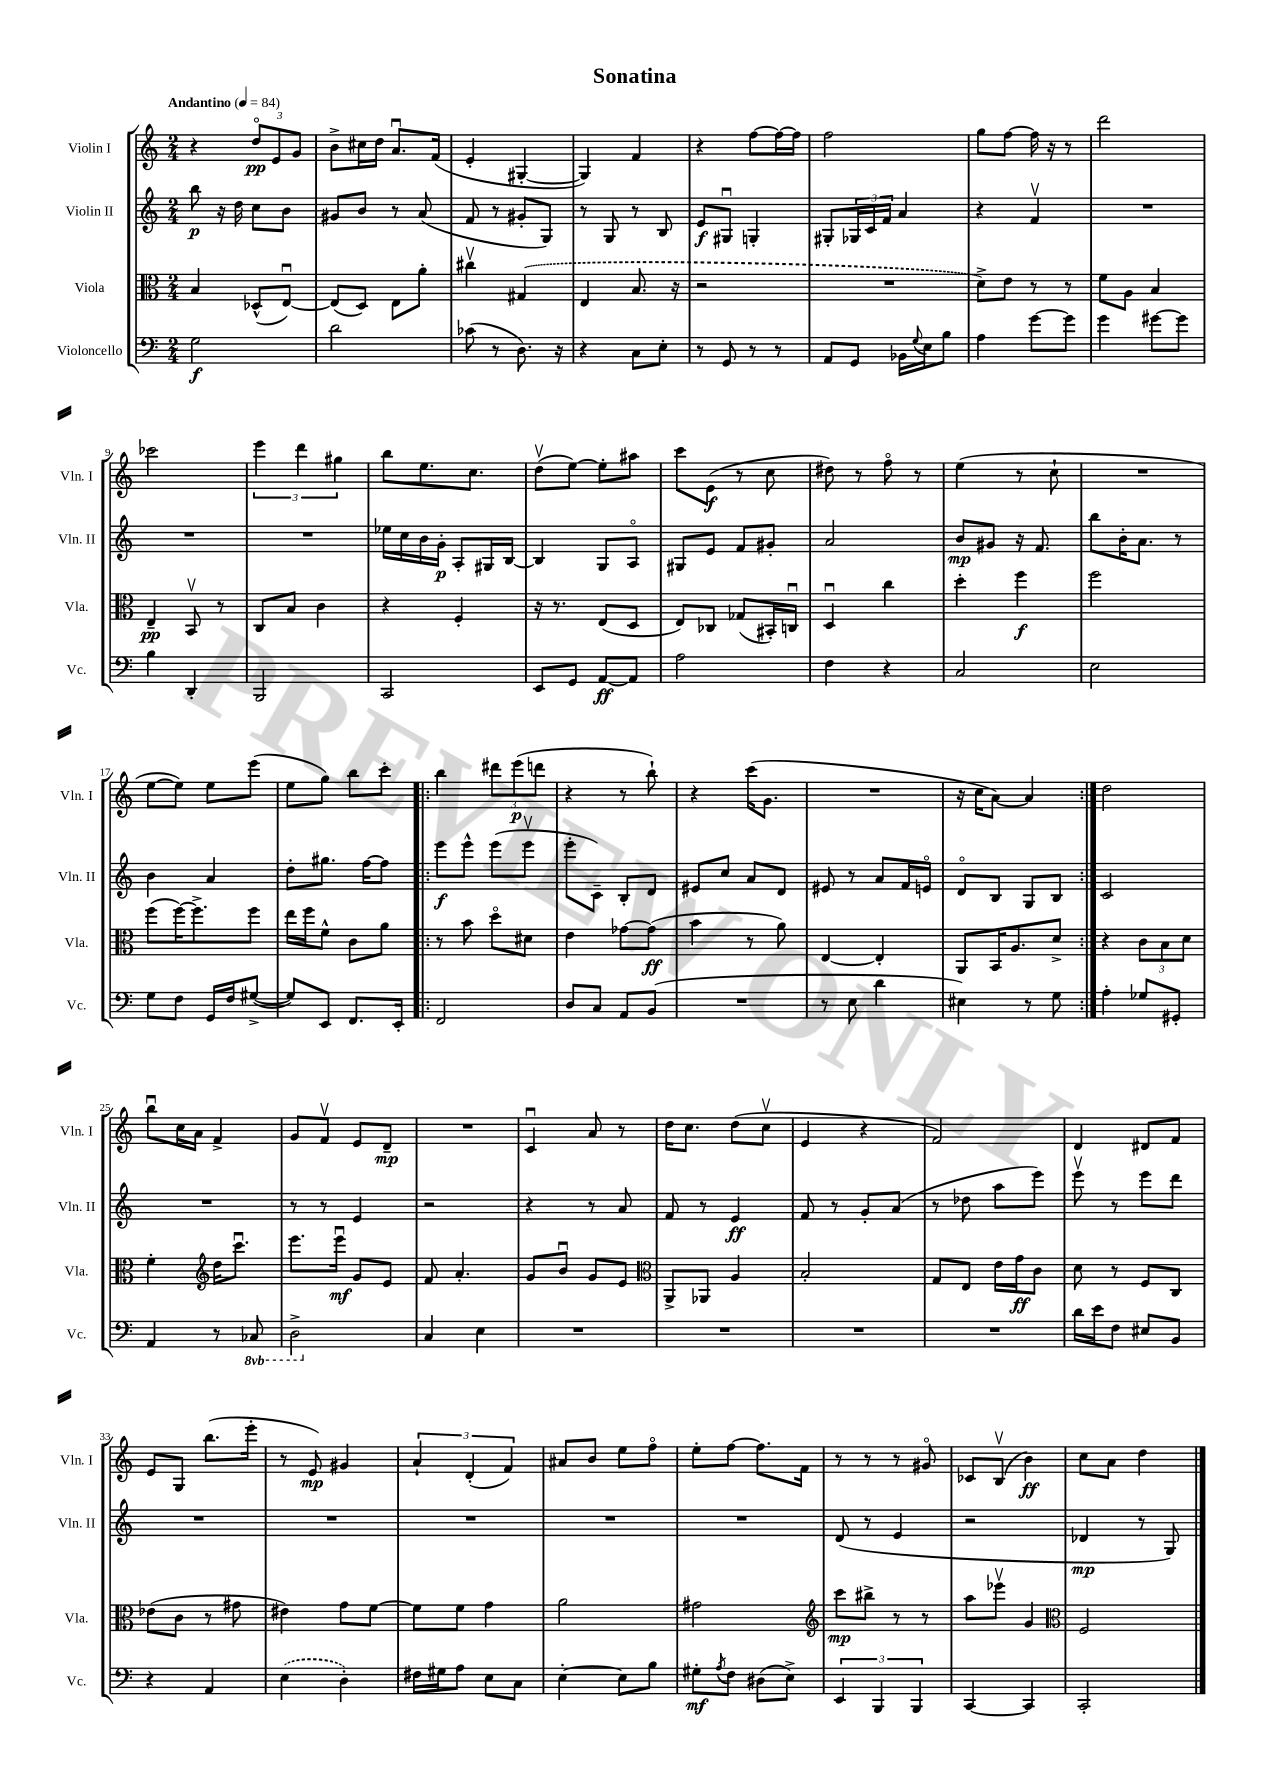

**kern	**kern	**kern	**kern
*staff4	*staff3	*staff2	*staff1
*clefF4	*clefC3	*clefG2	*clefG2
*k[]	*k[]	*k[]	*k[]
*M2/4	*M2/4	*M2/4	*M2/4
*MM84	*MM84	*MM84	*MM84
2G	4B	8bb	4r
.	.	16r	.
.	.	16dd	.
.	(8D-^^	8cc	12ddo
.	.	.	12e
.	[8Eu)	8b	.
.	.	.	12g
=	=	=	=
2d	(8E]	8g#	8b^
.	8D)	8b	16cc#
.	.	.	16dd
.	8E	8r	8.au
.	8a'	(8a	.
.	.	.	(16f
=	=	=	=
(8c-	4cc#v	8f	4e'
8r	.	8r	.
8.D)	(4G#	8g#'	[4G#'
.	.	8G)	.
16r	.	.	.
=	=	=	=
4r	4E	8r	4G#])
.	.	8G	.
8C	8.B	8r	4f
8E'	.	8B	.
.	16r	.	.
=	=	=	=
8r	2r	8e	4r
8GG	.	8G#u	.
8r	.	4G'	[8ff
8r	.	.	16ff_
.	.	.	16ff]
=	=	=	=
8AA	2r	8G#'	2ff
8GG	.	24G-	.
.	.	24c	.
.	.	24f	.
16BB-	.	4a	.
8qqG	.	.	.
16E	.	.	.
8B	.	.	.
=	=	=	=
4A	8d^)	4r	8gg
.	8e	.	[8ff
[8g	8r	4fv	16ff]
.	.	.	16r
8g]	8r	.	8r
=	=	=	=
4g	8f	2r	2ddd
.	8A	.	.
[8g#	4B	.	.
8g#]	.	.	.
=	=	=	=
4B	4E~	2r	2ccc-
4DD'	8BBv	.	.
.	8r	.	.
=	=	=	=
2BBB	8C	2r	6eee
.	8B	.	.
.	.	.	6ddd
.	4c	.	.
.	.	.	6gg#
=	=	=	=
2CC	4r	16ee-	8bb
.	.	16cc	.
.	.	16b	8.ee
.	.	16g'	.
.	4F'	8A'	.
.	.	.	8.cc
.	.	16G#	.
.	.	[16B	.
=	=	=	=
8EE	16r	4B]	(8ddv
.	8.r	.	.
8GG	.	.	[8ee)
[8AA	(8E	8G	8ee']
8AA]	8D	8Ao	8aa#
=	=	=	=
2A	8E)	8G#	8ccc
.	8C-	8e	(8e
.	(8G-	8f	8r
.	16BB#')	8g#'	8cc
.	16Cu	.	.
=	=	=	=
4F	4Du	2a	8dd#)
.	.	.	8r
4r	4cc	.	8ffo
.	.	.	8r
=	=	=	=
2C	4dd'	8b	(4ee
.	.	8g#	.
.	4ff	16r	8r
.	.	8.f	.
.	.	.	8cc`
=	=	=	=
2E	2ff	8bb	2r
.	.	16b'	.
.	.	8.a	.
.	.	8r	.
=	=	=	=
8G	(8ff	4b	[8ee
8F	[16ff)	.	8ee])
.	8.ff^]	.	.
16GG	.	4a	8ee
16F	.	.	.
([8G#^	8ff	.	(8eee
=	=	=	=
8G#])	16ee	8dd'	8ee
.	16ff	.	.
8EE	8f^^	8.gg#	8gg)
8.FF	8c	.	8bb
.	.	[16ff	.
.	8a	8ff]	8ccc'
16EE'	.	.	.
=!|:	=!|:	=!|:	=!|:
2FF	8r	8eee	4bb
.	8b	8eee^^	.
.	8ddo	(8eee	12ddd#
.	.	.	(12eee
.	8d#	8eeev	.
.	.	.	12ddd
=	=	=	=
8D	4e	8eee'	4r
8C	.	8c~)	.
8AA	[8g-	8B'	8r
(8BB	(8g-]	8d	8bb`)
=	=	=	=
2r	4b	8e#	4r
.	.	8cc	.
.	8r	8a	(16ccc
.	.	.	8.g
.	8a)	8d	.
=	=	=	=
8r	[4E	8e#	2r
8E	.	8r	.
4d	4E']	8a	.
.	.	16f	.
.	.	16eo	.
=	=	=	=
4E#)	8AA	8do	16r
.	.	.	16cc
.	16BB	8B	[8a)
.	8.A	.	.
8r	.	8G	4a]
8G	8d^	8B	.
=:|!	=:|!	=:|!	=:|!
4A'	4r	2c	2dd
8G-	12c	.	.
.	12B	.	.
8GG#'	.	.	.
.	12d	.	.
=	=	=	=
4AA	4f'	2r	8bbu
.	.	.	16cc
.	.	.	16a
*	*clefG2	*	*
8r	16dd	.	4f^
.	8.cccu	.	.
8CC-	.	.	.
=	=	=	=
2DD^	8.eee	8r	8g
.	.	8r	8fv
.	16eeeu	.	.
.	8g	4e	8e
.	8e	.	8d~
=	=	=	=
4C	8f	2r	2r
.	4.a'	.	.
4E	.	.	.
=	=	=	=
2r	8g	4r	4cu
.	8bu	.	.
.	8g	8r	8a
.	8e	8a	8r
=	=	=	=
*	*clefC3	*	*
2r	8AA^	8f	16dd
.	.	.	8.cc
.	8AA-	8r	.
.	4A	4e	(8dd
.	.	.	8ccv
=	=	=	=
2r	2B'	8f	4e
.	.	8r	.
.	.	8g'	4r
.	.	(8a	.
=	=	=	=
2r	8G	8r	2f)
.	8E	8dd-	.
.	16e	8aa	.
.	16g	.	.
.	8c	8eee)	.
=	=	=	=
16d	8d	8eeev	4d
16e	.	.	.
8F	8r	8r	.
8E#	8F	8eee	8d#
8BB	8C	8ddd	8f
=	=	=	=
4r	(8e-	2r	8e
.	8c	.	8G
4AA	8r	.	(8.bb
.	8g#	.	.
.	.	.	16eee'
=	=	=	=
(4E	4e#)	2r	8r
.	.	.	8e)
4D')	8g	.	4g#
.	[8f	.	.
=	=	=	=
16F#	8f]	2r	6a`
16G#	.	.	.
8A	8f	.	.
.	.	.	(6d'
8E	4g	.	.
.	.	.	6f)
8C	.	.	.
=	=	=	=
[4E'	2a	2r	8a#
.	.	.	8b
8E]	.	.	8ee
8B	.	.	8ffo
=	=	=	=
8G#'	2g#	2r	8ee'
8qA	.	.	.
8F	.	.	[8ff
(8D#	.	.	8.ff]
8E^)	.	.	.
.	.	.	16f
=	=	=	=
*	*clefG2	*	*
6EE	8ccc	(8d	8r
.	8bb#^	8r	8r
6BBB	.	.	.
.	8r	4e	8r
6BBB	.	.	.
.	8r	.	8g#o
=	=	=	=
[4CC	8aa	2r	8c-
.	8eee-v	.	(8Bv
4CC]	4g	.	4b)
=	=	=	=
*	*clefC3	*	*
2CC'	2F	4d-	8cc
.	.	.	8a
.	.	8r	4dd
.	.	8G)	.
==	==	==	==
*-	*-	*-	*-
